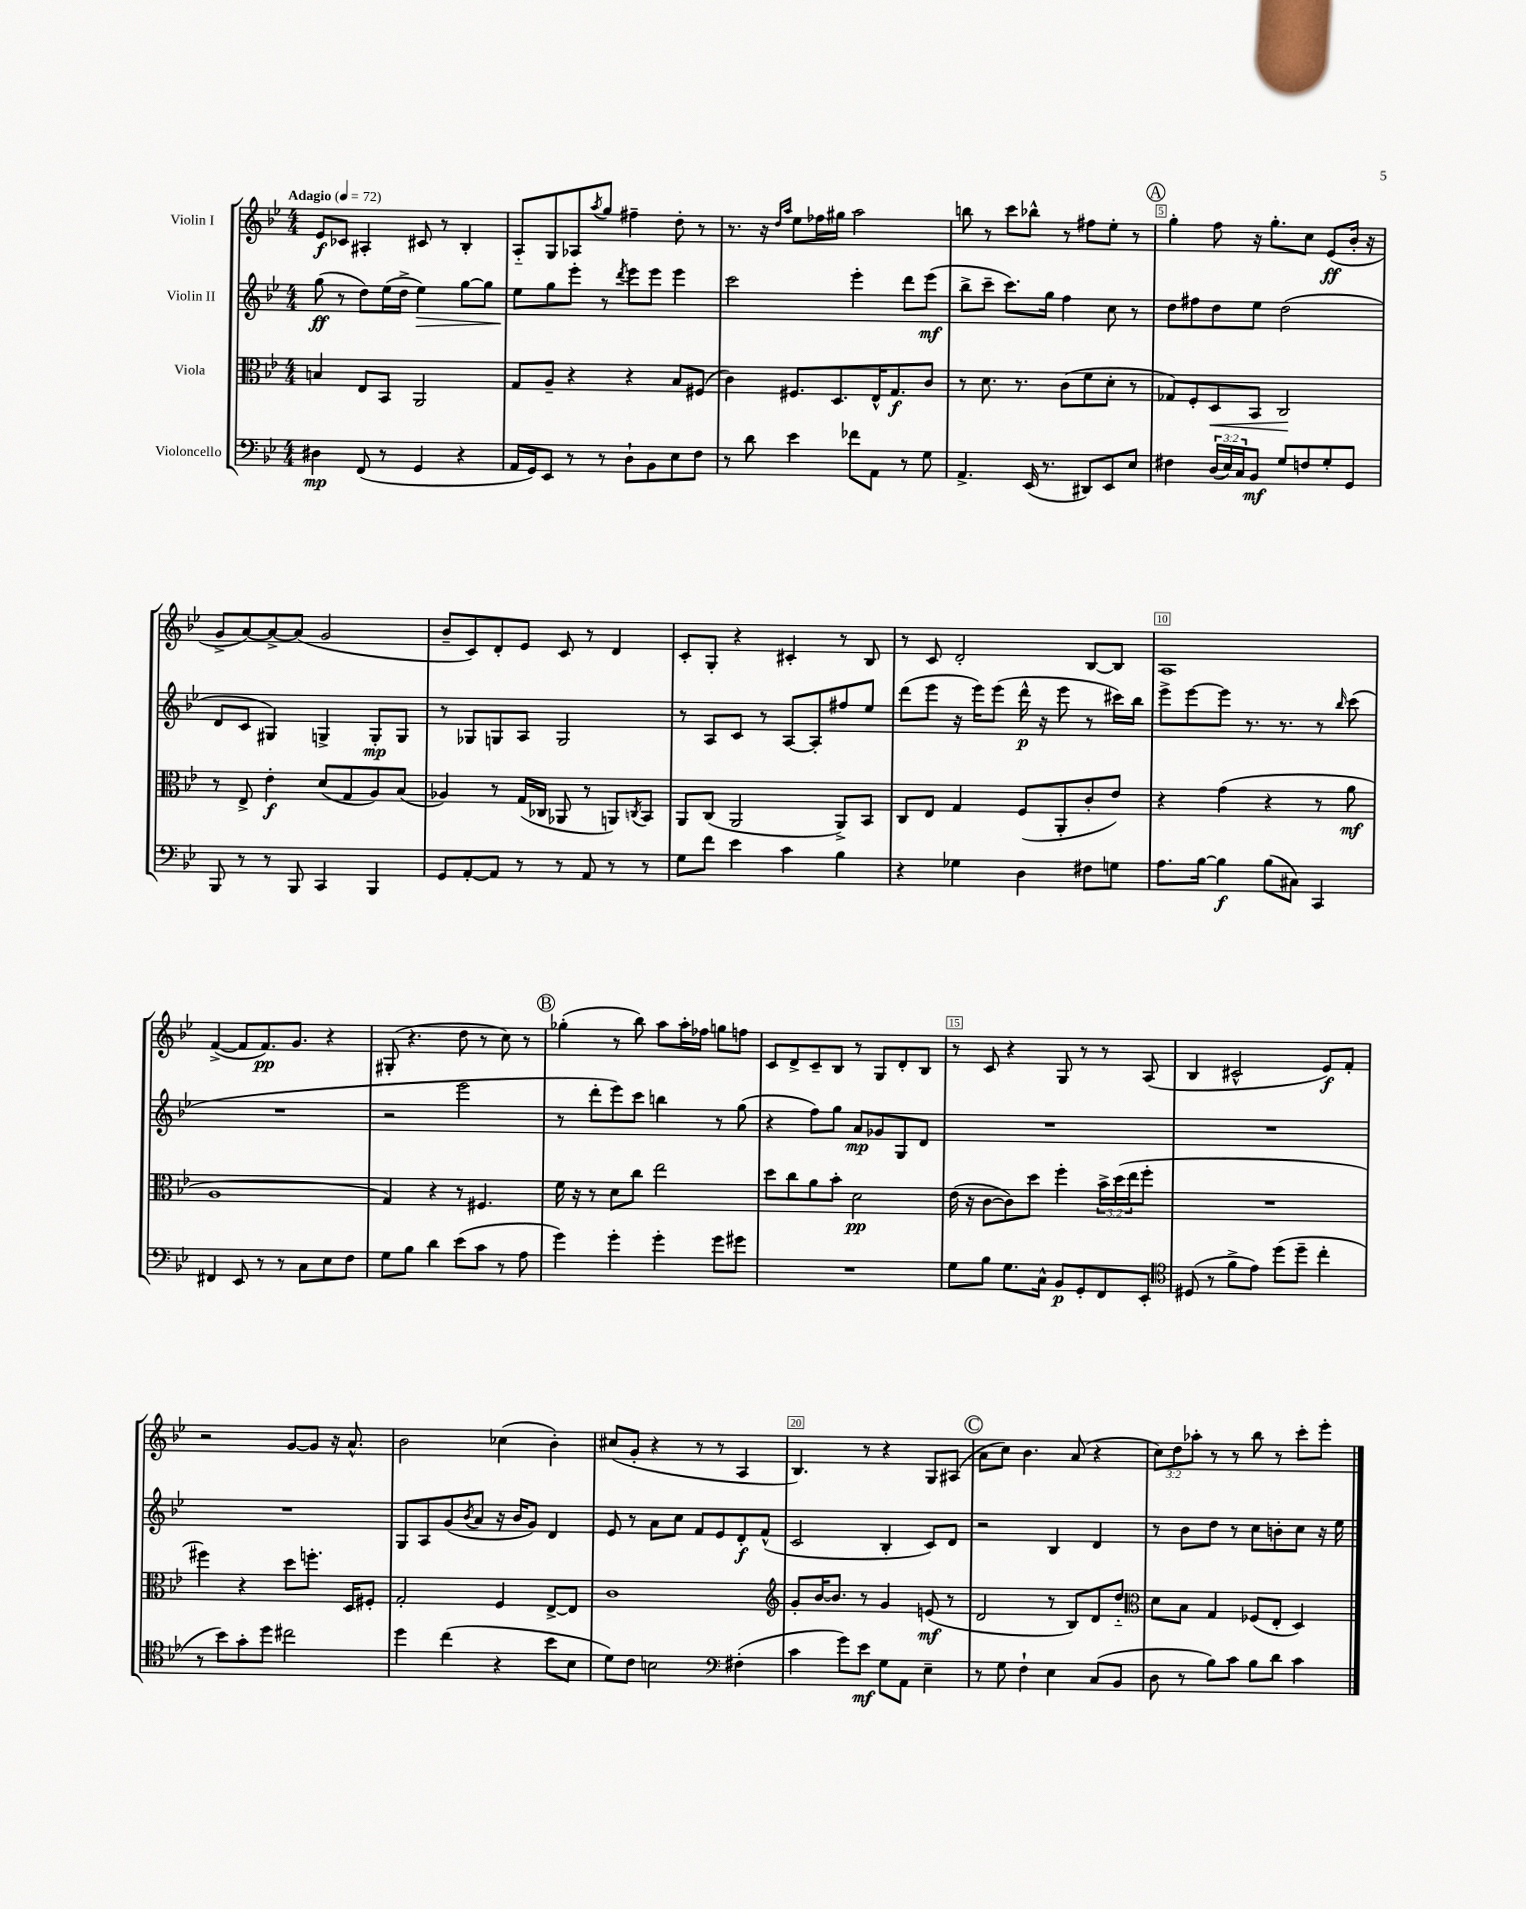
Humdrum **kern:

**kern	**kern	**kern	**kern
*staff4	*staff3	*staff2	*staff1
*clefF4	*clefC3	*clefG2	*clefG2
*k[b-e-]	*k[b-e-]	*k[b-e-]	*k[b-e-]
*M4/4	*M4/4	*M4/4	*M4/4
*MM72	*MM72	*MM72	*MM72
4D#	4B	(8gg	8e-
.	.	8r	8c-
(8FF	8E-	8dd)	4A#'
8r	8BB-	(16ee-	.
.	.	16dd^	.
4GG	2AA	4ee-)	8c#
.	.	.	8r
4r	.	[8gg	4B-'
.	.	8gg]	.
=	=	=	=
16AA	8G	8ee-	8A'~
16GG)	.	.	.
8EE-	8A~	8gg	8G
8r	4r	8eee-'	8A-
.	.	.	8qaa
8r	.	8r	8gg
.	.	8qddd	.
8D`	4r	8eee-	4ff#~
8BB-	.	8eee-	.
8E-	8B-	4eee-	8dd'
8F	(8F#	.	8r
=	=	=	=
8r	4c)	2ccc	8.r
8d	.	.	.
.	.	.	16r
.	.	.	16qqdd
.	.	.	16qqaa
4e-	8.F#	.	8ee-
.	.	.	16ff-
.	8.D	.	16gg#
8f-	.	4eee-'	2aa
8AA	16E-^^	.	.
.	8.G	.	.
8r	.	8ddd	.
8G	8c	(8eee-	.
=	=	=	=
4.AA^	8r	8bb-^	8bb
.	8.d	8ccc~	8r
.	.	8.ccc)	8ccc
.	8.r	.	.
(16EE-	.	.	8bb-^^
8.r	.	16gg	.
.	(8c	4ff	8r
8DD#)	8f	.	8ff#
8EE-	8d'	8cc	8ee-'
8E-	8r	8r	8r
=	=	=	=
4F#	8G-)	8dd	4gg'
.	8F'	8ff#	.
(24D	8D	8dd	8ff
24E-)	.	.	.
24C	.	.	.
8BB-	8BB-	8ee-	16r
.	.	.	8.gg'
8G	2C	(2dd	.
8F	.	.	8cc
8G'	.	.	(8e-
8GG	.	.	16b-'
.	.	.	16r
=	=	=	=
8BBB-	8r	8d	8g^
8r	8E-^	8c	[8a)
8r	4e-'	4G#)	8a^_
8BBB-	.	.	(8a]
4CC	(8d	4G^	2g
.	8G	.	.
4BBB-	8A)	8G'	.
.	(8B-	8G	.
=	=	=	=
8GG	4A-)	8r	8b-~
[8AA'	.	8G-	8c)
8AA]	8r	8G	8d'
8r	(16G	8A	8e-
.	16C-	.	.
8r	8AA-	2G	8c
8AA	8r	.	8r
8r	8AA)	.	4d
.	8qC	.	.
8r	8BB-	.	.
=	=	=	=
8G	8AA	8r	8c'
8f	(8C	8A	8G'
4e-	2AA	8c	4r
.	.	8r	.
4c	.	[8A	4c#'
.	.	8A']	.
4B-	8AA^)	8ff#	8r
.	8BB-	8ee-	8B-
=	=	=	=
4r	8C	(8ddd	8r
.	8E-	8eee-	8c
4G-	4G	16r	2d'
.	.	16eee-)	.
.	.	(8eee-	.
4D	(8F	16ddd^^	.
.	.	16r	.
.	8AA'	8eee-	.
8F#	8c'	8r	[8B-
8G	8e-)	16ccc#)	8B-]
.	.	16bb-	.
=	=	=	=
8.A	4r	8eee-^	1A
.	.	[8eee-	.
[16B-	.	.	.
4B-]	(4g	8eee-]	.
.	.	8.r	.
(8B-	4r	.	.
.	.	8.r	.
8C#)	.	.	.
4CC	8r	8r	.
.	.	16qqbb-	.
.	8a	(8ccc	.
=	=	=	=
4FF#	1A	1r	([4f^
8EE-	.	.	8f]
8r	.	.	8.f)
8r	.	.	.
.	.	.	8.g
8C	.	.	.
8E-	.	.	4r
8F	.	.	.
=	=	=	=
8G	4G)	2r	(8G#'
8B-	.	.	4.r
4d	4r	.	.
(8e-	8r	2eee-	8dd
8c	4.F#	.	8r
8r	.	.	8cc)
8A	.	.	8r
=	=	=	=
4g)	16f	8r	(4gg-'
.	16r	.	.
.	8r	8ddd'	.
4g'	8d	8eee-)	8r
.	8cc	8ccc	8bb-)
4g'	2ee-	4bb	8aa
.	.	.	16aa'
.	.	.	16ff-
8g	.	8r	8gg
8g#	.	(8gg	8ff
=	=	=	=
1r	8dd	4r	8c
.	8cc	.	8d^
.	8a	8ff)	8c~
.	8b-'	8gg	8B-
.	2d	8a	8r
.	.	8g-	8G
.	.	8G	8d'
.	.	8d	8B-
=	=	=	=
8G	(16e-	1r	8r
.	16r	.	.
8B-	[8c	.	8c
8.G	8c])	.	4r
.	8dd	.	.
16C^^	.	.	.
8BB-	4ff'	.	8G
8GG'	.	.	8r
8FF	24b-^	.	8r
.	(24dd	.	.
.	24ee-	.	.
8EE-'	8ff'	.	(8A
=	=	=	=
*clefC4	*	*	*
(8D#	1r	1r	4B-
8r	.	.	.
8f^	.	.	2c#^^
8e-)	.	.	.
(8dd	.	.	.
8dd~	.	.	.
4cc'	.	.	8e-)
.	.	.	8f'
=	=	=	=
8r	4ff#)	1r	2r
8b-)	.	.	.
8g'	4r	.	.
8dd	.	.	.
2cc#	8dd	.	[8g
.	8.ff'	.	8g]
.	.	.	16r
.	16D	.	8.a^^
.	8F#'	.	.
=	=	=	=
4dd	2G'	8G	2b-
.	.	8A	.
(4cc	.	(8g	.
.	.	8qb-	.
.	.	8a	.
4r	4F	16r	(4cc-
.	.	16b-	.
.	.	8g)	.
8b-	[8E-^	4d	4b-')
8B-	8E-]	.	.
=	=	=	=
8d)	1c	8e-	(8cc#
8c	.	8r	8g'
2B	.	8a	4r
.	.	8cc	.
.	.	8f	8r
.	.	8e-	8r
*clefF4	*	*	*
(4F#'	.	8d'	4A
.	.	(8f^^	.
=	=	=	=
*	*clefG2	*	*
4c	8g'	2c	4.B-)
.	[16b-	.	.
.	8.b-]	.	.
8g)	.	.	.
8e-	8r	.	8r
8G	4g	4B-'	4r
8AA	.	.	.
4E-~	(8e	8c)	8G
.	8r	8d	(8A#
=	=	=	=
8r	2d	2r	8a
8G	.	.	8cc)
4F`	.	.	4.b-
4E-	8r	4B-	.
.	8B-)	.	(8a
(8C	8d	4d	4r
8BB-	8dd'~	.	.
=	=	=	=
*	*clefC3	*	*
8D	8d	8r	12cc)
.	.	.	12dd
8r	8B-	8b-	.
.	.	.	12aa-'
8B-)	4G	8dd	8r
8c	.	8r	8r
8B-	(8F-	8cc	8bb-
8d	8E-'	8b'	8r
4c	4D)	8cc	8ccc'
.	.	16r	8eee-'
.	.	16ee-	.
==	==	==	==
*-	*-	*-	*-
